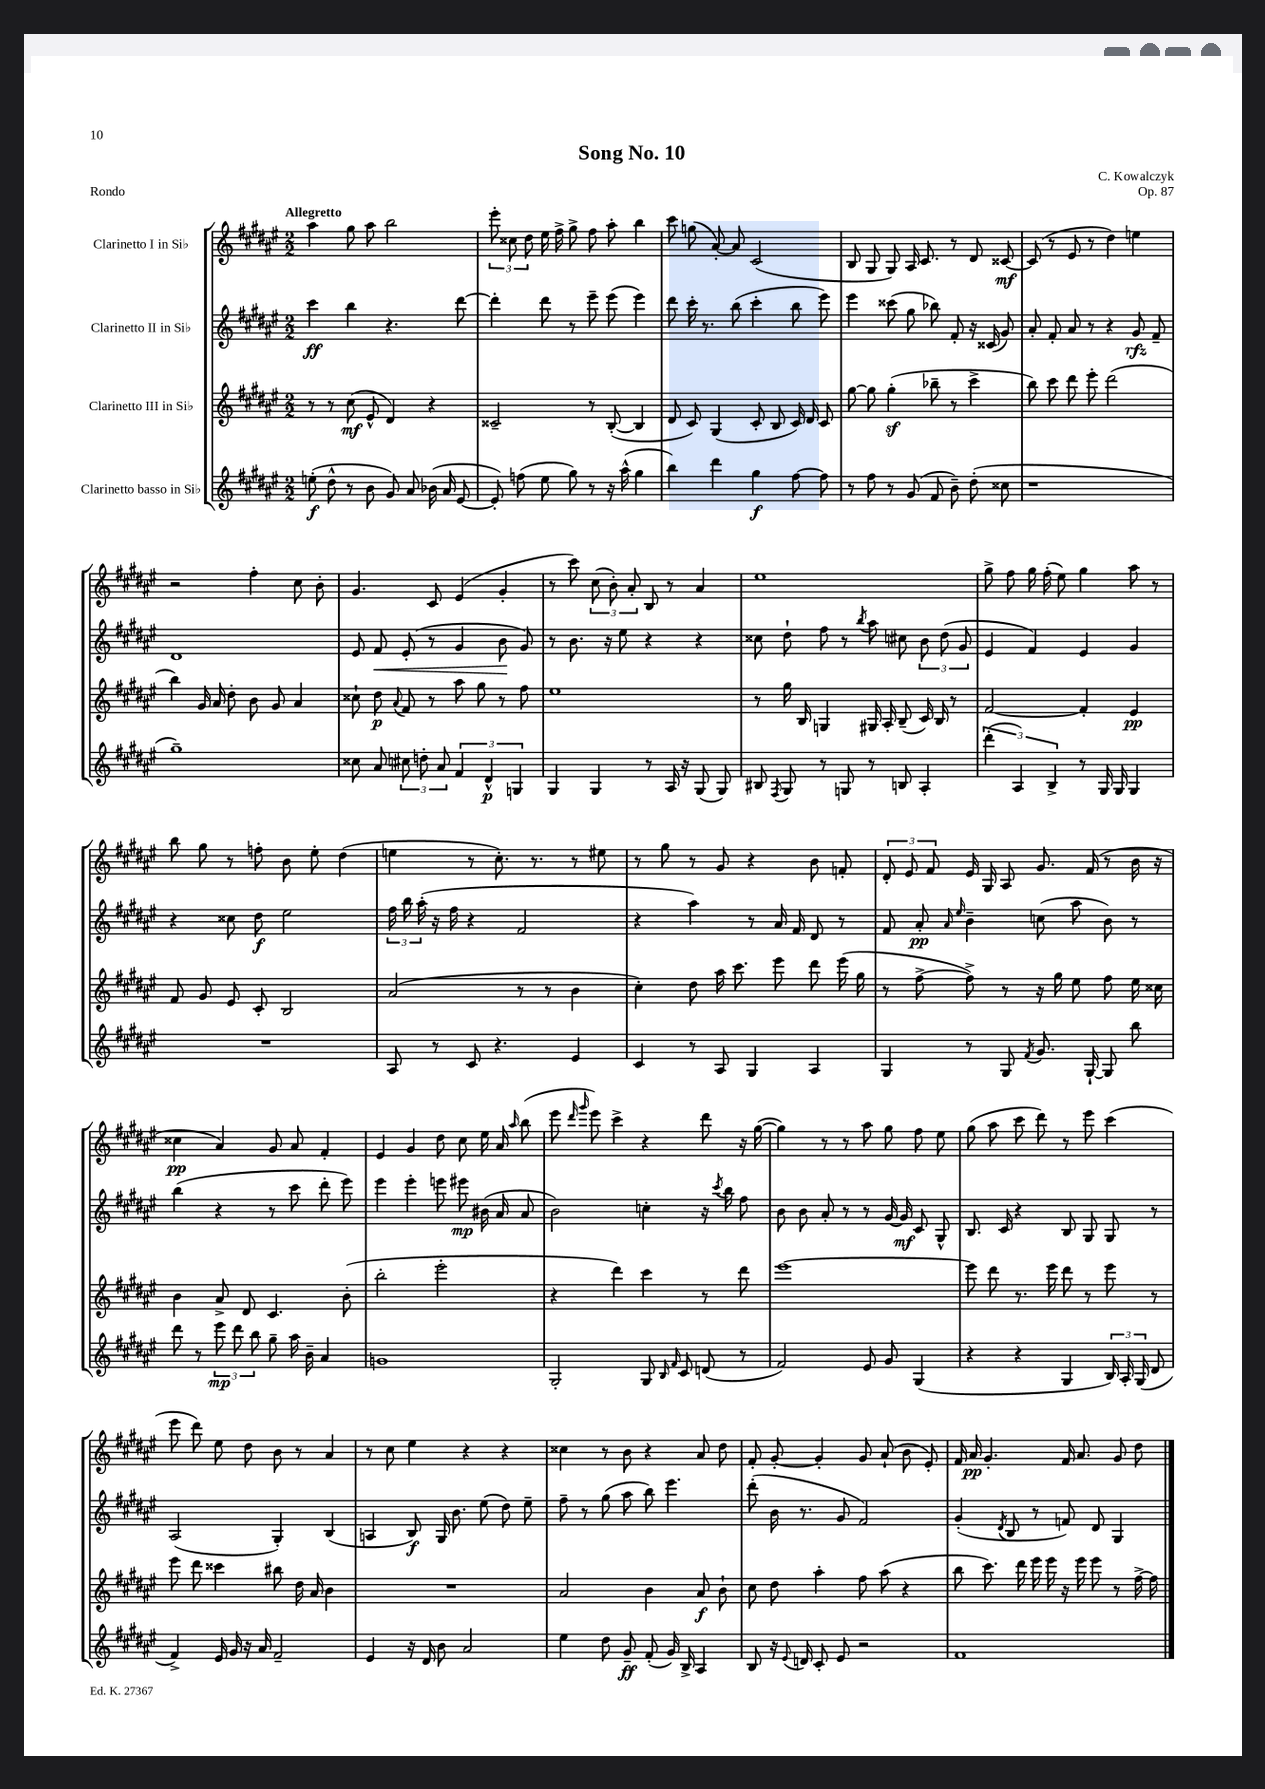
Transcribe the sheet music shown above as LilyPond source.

\header { title = "Song No. 10" composer = "C. Kowalczyk" opus = "Op. 87" piece = "Rondo" }
<<
\new StaffGroup <<
\new Staff = "s0" \with { instrumentName = "Clarinetto I in Sib" } {
    \clef treble \key fis \major \numericTimeSignature \time 2/2 \tempo "Allegretto"
    \autoBeamOff ais''4 gis''8 ais''8 b''2 |
    \tuplet 3/2 { eis'''8-. cisis''8 dis''8 } eis''16 fis''16-> gis''8-> fis''8 ais''8-. b''4 |
    cis'''8 g''8( ais'8~-.) ais'8 cis'2( |
    b8 gis8 gis8) ais16 cis'8. r8 dis'8 cisis'8~\mf |
    cisis'8( r8 eis'8 r8 dis''4) e''4 |
    r2 fis''4-. cis''8 b'8-. |
    gis'4. cis'8 eis'4( gis'4-. |
    r8 cis'''8) \tuplet 3/2 { cis''8( b'8-.) ais'8-. } b8 r8 ais'4 |
    eis''1 |
    gis''8-> fis''8 gis''16 fis''16-.( eis''8) gis''4 ais''8 r8 |
    b''8 gis''8 r8 f''8-. b'8 eis''8-. dis''4( |
    e''4 r8 cis''8.-.) r8. r8 eis''8 |
    r8 gis''8 r8 gis'8 r4 b'8 f'8-. |
    \tuplet 3/2 { dis'8-. eis'8 fis'8 } eis'16 gis16 ais8 gis'8. fis'16( r8 b'16 r16 |
    cisis''4\pp ais'4) gis'8 ais'8 fis'4-. |
    eis'4 gis'4 dis''8 cis''8 eis''16 ais'16 \grace { ais''16 } b''8( |
    eis'''8 \grace { dis'''16 gis'''16 } eis'''8) cis'''4-> r4 dis'''8 r16 gis''16~( |
    gis''4) r8 r8 ais''8 gis''8 fis''8 eis''8 |
    gis''8( ais''8 cis'''8 dis'''8) r8 eis'''8 cis'''4( |
    eis'''8 dis'''8) eis''8 dis''8 b'8 r8 ais'4 |
    r8 cis''8 eis''4 r4 r4 |
    cisis''4 r8 b'8 r4 ais'8 dis''8 |
    fis'8-. gis'8~-. gis'4-. gis'8 ais'8-!( b'8 eis'8-.) |
    fis'16 ais'16\pp gis'4.-. fis'16 ais'8. gis'8 dis''8 \bar "|." |
}
\new Staff = "s1" \with { instrumentName = "Clarinetto II in Sib" } {
    \clef treble \key fis \major \numericTimeSignature \time 2/2
    \autoBeamOff cis'''4\ff b''4 r4. dis'''8~ |
    dis'''4-. dis'''8 r8 eis'''8-- eis'''8( eis'''4) |
    dis'''8 cis'''16-. r8. b''8( cis'''4-. b''8 eis'''8) |
    eis'''4 cisis'''8( gis''8 bes''8) fis'8-. r16 cisis'16( gis'8) |
    ais'8-. fis'8-. ais'8 r8 r4 gis'8\rfz fis'8-- |
    dis'1 |
    eis'8 fis'8\< eis'8-.( r8 gis'4 b'8\! gis'8) |
    r8 b'8. r16 eis''8 r4 r4 |
    cisis''8 dis''8-! fis''8 r8 \acciaccatura { b''8 } ais''8 cis''8 \tuplet 3/2 { b'8 dis''8( gis'8 } |
    eis'4 fis'4) eis'4 gis'4 |
    r4 cisis''8 dis''8\f eis''2 |
    \tuplet 3/2 { fis''16 b''16 ais''16-.( } r16 fis''16 r4 fis'2 |
    r4 ais''4) r8 ais'16 fis'16 dis'8 r8 |
    fis'8 ais'8-.\pp \grace { ais'16 eis''16 } b'4-- c''8( ais''8 b'8) r8 |
    b''4( r4 r8 cis'''8 dis'''8-. eis'''8) |
    eis'''4 eis'''4-. e'''8 eis'''8\mp bis'16( ais'16 ais'8 |
    b'2) c''4-. r16 \acciaccatura { cis'''8 } b''16 fis''8 |
    b'8 b'8 ais'8-. r8 r8 gis'16~ gis'16\mf cis'8 gis8-^ |
    b8. cis'16 r4 b8 gis8 gis8 r8 |
    ais2( gis4-.) b4( |
    a4 b8\f) gis16 b'8. eis''8( dis''8) eis''8-- |
    fis''8-- r8 gis''8( ais''8 b''8) eis'''4. |
    dis'''8-.( b'16 r8. gis'8 fis'2) |
    gis'4-.( \acciaccatura { dis'8 } b8 r8 f'8) dis'8 gis4 \bar "|." |
}
\new Staff = "s2" \with { instrumentName = "Clarinetto III in Sib" } {
    \clef treble \key fis \major \numericTimeSignature \time 2/2
    \autoBeamOff r8 r8 cis''8\mf( eis'8-^ dis'4) r4 |
    cisis'2-- r8 b8~-.( b4 |
    dis'8 cis'8) gis4( cis'8-. b8 cis'16) dis'16 cis'8 |
    gis''8~ gis''8 gis''4-.\sf( bes''8-- r8 cis'''4-> |
    b''8) cis'''8 dis'''8 eis'''8-. dis'''2( |
    b''4) gis'16 ais'16 dis''8-. b'8 gis'8 ais'4 |
    cisis''8-! dis''8\p \appoggiatura { ais'8 } fis'8 r8 ais''8 gis''8 r8 fis''8 |
    eis''1 |
    r8 gis''16 b16 g4 gis16 ais16-. b8--( cis'16) b16 r8 |
    fis'2~ fis'4-. eis'4\pp |
    fis'8 gis'8 eis'8 cis'8-. b2 |
    ais'2( r8 r8 b'4 |
    cis''4-.) dis''8 ais''16 cis'''8. eis'''8 dis'''8 eis'''16( gis''16 |
    r8 fis''8~-> fis''8->) r8 r16 gis''16 eis''8 fis''8 eis''16 cisis''16 |
    b'4 ais'8-> dis'8 cis'4. b'8-.( |
    b''2-. eis'''2-. |
    r4 dis'''4) cis'''4 r8 dis'''8 |
    eis'''1~ |
    eis'''8 dis'''8 r8. eis'''16 dis'''8 r8 eis'''8 r8 |
    eis'''8 dis'''8 cisis'''4 bis''8 dis''16 ais'16 b'4 |
    R1 |
    ais'2 b'4 ais'8\f b'8-! |
    cis''8 dis''8 ais''4-. fis''8 ais''8( r4 |
    b''8 cis'''8.) dis'''16 eis'''16 eis'''16 r16 eis'''16 eis'''8 r8 fis''16~-> fis''16 \bar "|." |
}
\new Staff = "s3" \with { instrumentName = "Clarinetto basso in Sib" } {
    \clef treble \key fis \major \numericTimeSignature \time 2/2
    \autoBeamOff e''8-.\f( dis''8-^ r8 b'8 gis'8) ais'8 bes'16( ais'16 eis'8~ |
    eis'8-.) f''8( eis''8 gis''8) r8 r16 ais''16-^( gis''4 |
    b''4) dis'''4 gis''4\f fis''8~ fis''8 |
    r8 fis''8 r8 gis'8( fis'8 b'8--) dis''8-.( cisis''8 |
    r1 |
    gis''1--) |
    cisis''8 ais'8 \tuplet 3/2 { cis''8 d''8-. ais'8 } \tuplet 3/2 { fis'4 dis'4-^\p g4 } |
    gis4 gis4 r8 ais16 r16 gis8( gis8) |
    bis8 \acciaccatura { fis8 } gis8 r8 g8 r8 b8 ais4-. |
    \tuplet 3/2 { dis'''4-.( ais4) b4-> } r8 gis16 gis16 gis4 |
    R1 |
    ais8 r8 cis'8 r4. eis'4 |
    cis'4 r8 ais8 gis4 ais4 |
    gis4 r8 gis8 \acciaccatura { fis'8 } gis'8. gis16~-! gis8 b''8 |
    dis'''8 r8 \tuplet 3/2 { eis'''8\mp dis'''8 b''8 } gis''8-- ais''16 b'16-- ais'4 |
    g'1 |
    gis2-. gis8 \grace { b16 fis'16 } cis'8 d'8( r8 |
    fis'2) eis'8 gis'8 gis4( |
    r4 r4 gis4 \tuplet 3/2 { b16) ais16-. gis16( } dis'8 |
    fis'4->) eis'16 gis'16 r16 ais'16 fis'2-- |
    eis'4 r16 dis'16 b'8 ais'2 |
    eis''4 dis''8 gis'8--\ff fis'8-.( gis'16) b16-> ais4 |
    b8 r16 \appoggiatura { eis'8 } d'16 cis'8-. eis'8 r2 |
    fis'1 \bar "|." |
}
>>
>>
\layout { \context { \Score \remove "Bar_number_engraver" } }
